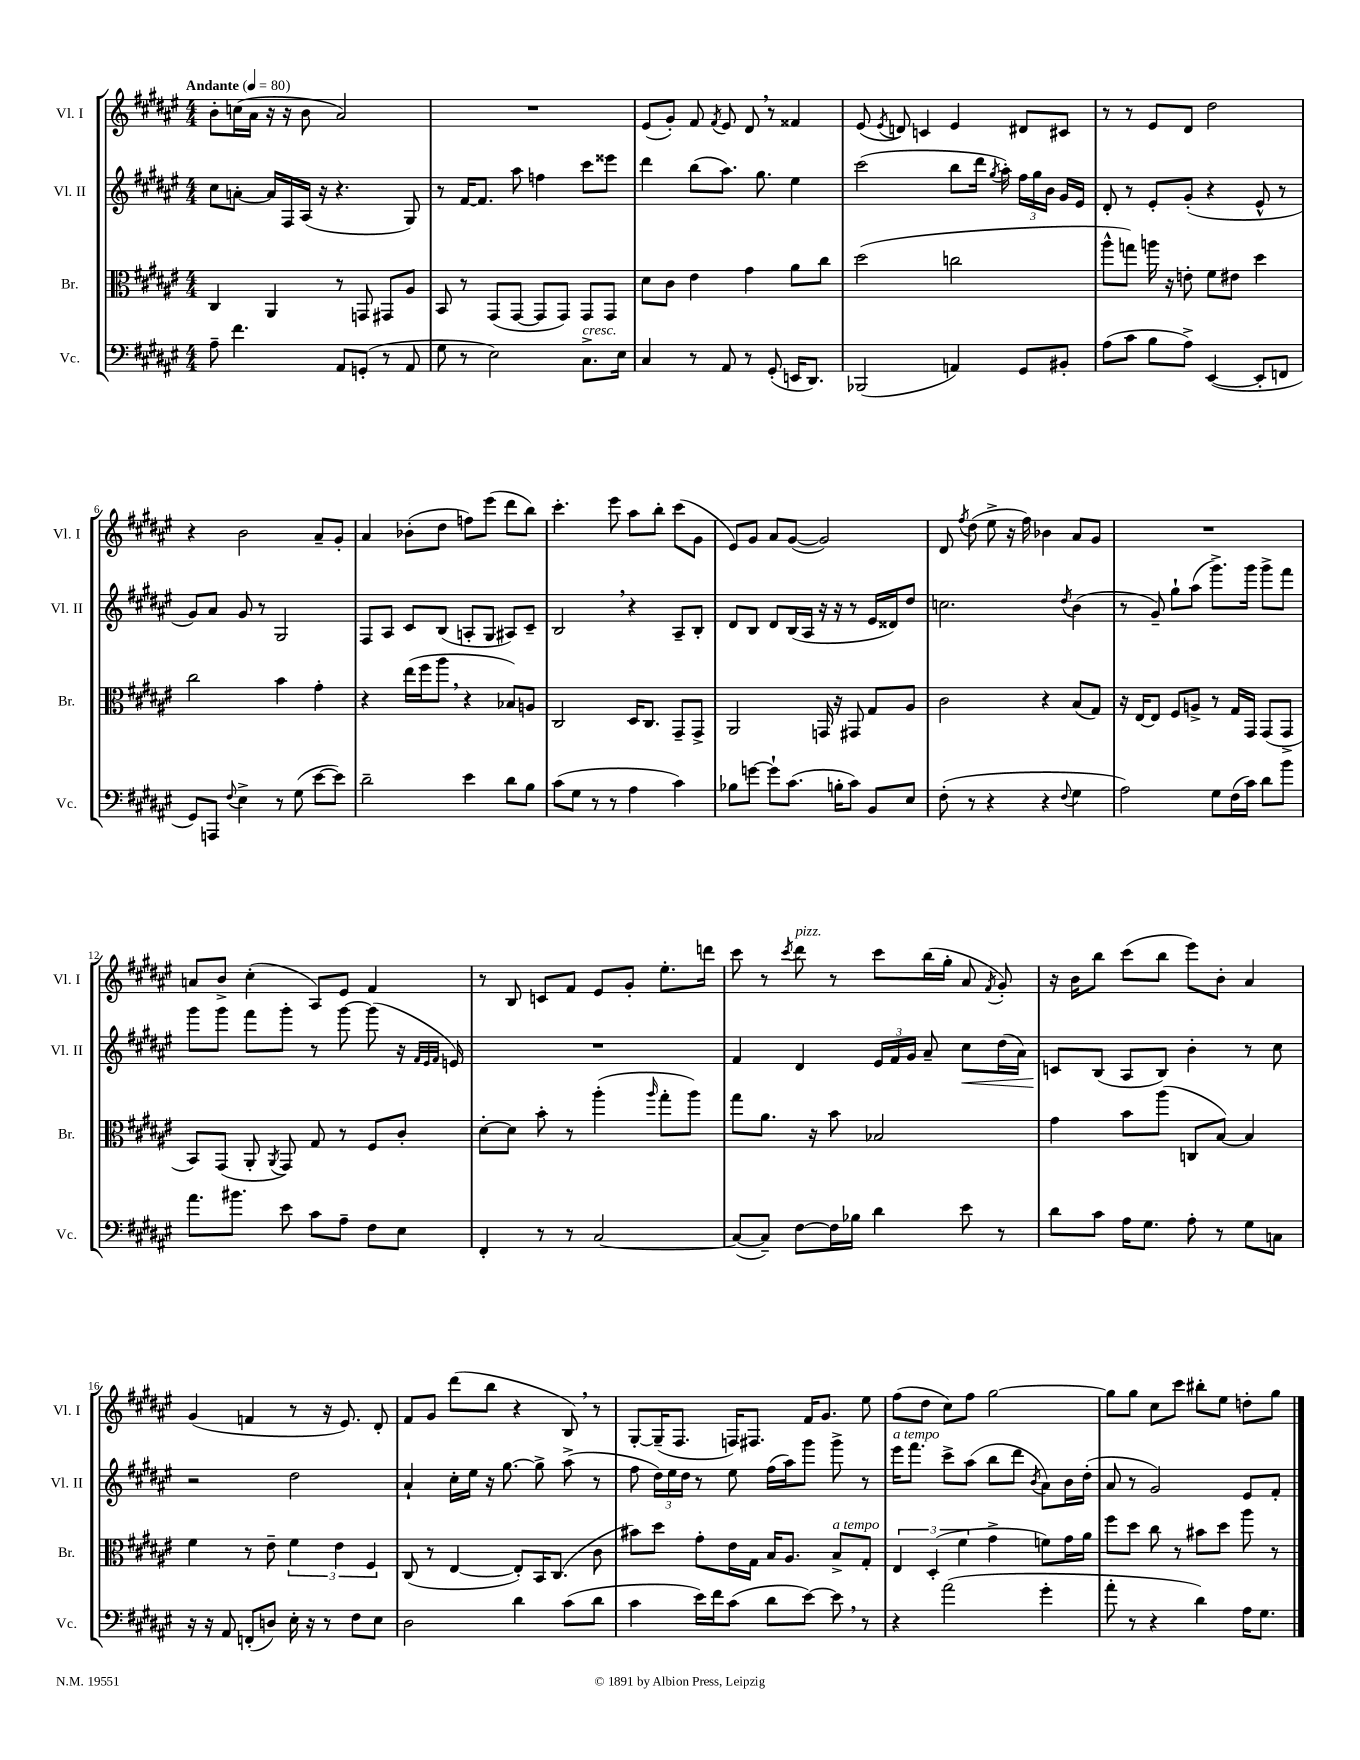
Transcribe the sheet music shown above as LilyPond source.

<<
\new StaffGroup <<
\new Staff = "s0" \with { instrumentName = "Vl. I" shortInstrumentName = "Vl. I" } {
    \clef treble \key fis \major \numericTimeSignature \time 4/4 \tempo "Andante" 4 = 80
    \autoBeamOff b'8[-. c''16( ais'16] r16 r16 b'8 ais'2) |
    R1 |
    eis'8[( gis'8]-.) fis'8 \acciaccatura { fis'8 } eis'8 dis'8 \breathe r8 fisis'4 |
    eis'8( \acciaccatura { eis'8 } d'8) c'4 eis'4 dis'8[ cis'8] |
    r8 r8 eis'8[ dis'8] dis''2 |
    r4 b'2 ais'8[-- gis'8]-. |
    ais'4 bes'8[-.( dis''8] f''8[) eis'''8]( dis'''8[ b''8]) |
    cis'''4.-. eis'''8 ais''8[ b''8]-. cis'''8[( gis'8] |
    eis'8[) gis'8] ais'8[ gis'8]~( gis'2) |
    dis'8 \acciaccatura { fis''8 } dis''8( eis''8-> r16 fis''16) bes'4 ais'8[ gis'8] |
    R1 |
    a'8[ b'8]-> cis''4-.( ais8[) eis'8] fis'4 |
    r8 b8 c'8[ fis'8] eis'8[ gis'8]-. eis''8.[-. d'''16] |
    cis'''8 r8 \acciaccatura { cis'''8 } dis'''8^\markup { \italic "pizz." } r8 cis'''8[ b''16( gis''16]-. ais'8 \acciaccatura { fis'8 } gis'8-.) |
    r16 b'16[ b''8] cis'''8[( b''8] eis'''8[) b'8]-. ais'4 |
    gis'4( f'4 r8 r16 eis'8.) dis'8-. |
    fis'8[ gis'8] dis'''8[( b''8] r4 b8) \breathe r8 |
    gis8[~-. gis16--( fis8.] f16[) fis8.] fis'16[ gis'8.] eis''8 |
    fis''8[( dis''8] cis''8[) fis''8] gis''2~ |
    gis''8[ gis''8] cis''8[ cis'''8] bis''8[-. eis''8] d''8[-. gis''8] \bar "|." |
}
\new Staff = "s1" \with { instrumentName = "Vl. II" shortInstrumentName = "Vl. II" } {
    \clef treble \key fis \major \numericTimeSignature \time 4/4
    \autoBeamOff cis''8[ a'8]~-. a'16[ fis16 ais16]( r16 r4. gis8) |
    r8 fis'16[~ fis'8.] ais''8 f''4 cis'''8[ eisis'''8] |
    dis'''4 b''8[( ais''8.]) gis''8. eis''4 |
    cis'''2( b''8[ dis'''16] \acciaccatura { gis''8 } ais''16-.) \tuplet 3/2 { fis''16[ gis''16 b'16] } gis'16[ eis'16] |
    dis'8-. r8 eis'8[-. gis'8]-.( r4 eis'8-^ r8 |
    gis'8[) ais'8] gis'8 r8 gis2 |
    fis8[ ais8] cis'8[ b8]( a8[-. gis8] ais8[) cis'8]-- |
    b2 \breathe r4 ais8[-- b8]-. |
    dis'8[ b8] dis'8[ b16( ais16] r16 r16 r8 eis'16[ disis'16) dis''8] |
    c''2. \acciaccatura { dis''8 } b'4( |
    r8 gis'8--) gis''8[-! ais''8]( gis'''8.[->) gis'''16] gis'''8[-> fis'''8] |
    gis'''8[ gis'''8] fis'''8[ gis'''8]-. r8 gis'''8~ gis'''8( r16 \grace { fis'32[ eis'32 fis'32] } e'16) |
    R1 |
    fis'4 dis'4 \tuplet 3/2 { eis'16[ fis'16 gis'16] } ais'8-- cis''8[\< dis''16( ais'16]) |
    c'8[\! b8]( ais8[ b8]) b'4-. r8 cis''8 |
    r2 dis''2 |
    ais'4-! cis''16[-. eis''16] r16 gis''8.~ gis''8-> ais''8->( r8 |
    fis''8 \tuplet 3/2 { dis''16[) eis''16 dis''16] } r8 eis''8 fis''16[( ais''16) gis'''8] gis'''8-> r8 |
    eis'''16[^\markup { \italic "a tempo" } fis'''8.] cis'''8[-> ais''8]( b''8[ dis'''8] \acciaccatura { b'8 } ais'8[) b'16 dis''16]-.( |
    ais'8 r8 gis'2) eis'8[ fis'8]-. \bar "|." |
}
\new Staff = "s2" \with { instrumentName = "Br." shortInstrumentName = "Br." } {
    \clef alto \key fis \major \numericTimeSignature \time 4/4
    \autoBeamOff cis4 ais,4 r8 g,8 gis,8[ ais8] |
    b,8 r8 gis,8[( gis,8]~ gis,8[ gis,8]) gis,8[ gis,8] |
    dis'8[ cis'8] eis'4 gis'4 ais'8[ cis''8] |
    dis''2( c''2 |
    ais''8[-^ g''8]) a''16 r16 e'8-. fis'8[ eis'8] dis''4 |
    cis''2 b'4 gis'4-. |
    r4 eis''16[( fis''16 ais''8] \breathe r4 bes8[) a8] |
    cis2 dis16[ cis8.] gis,8[-- gis,8]-> |
    ais,2 g,16 r16 gis,8 gis8[ ais8] |
    cis'2 r4 b8[( gis8]) |
    r16 eis16[~ eis8] fis8[ a8]-> r8 gis16[ gis,16] gis,8[( gis,8]-> |
    b,8[) gis,8]( ais,8-. \acciaccatura { ais,8 } gis,8) gis8 r8 fis8[ cis'8]-. |
    dis'8[~-. dis'8] b'8-. r8 ais''4-.( \grace { ais''16 } gis''8[-. ais''8]) |
    gis''8[ ais'8.] r16 b'8 bes2 |
    gis'4 b'8[ ais''8]( c8[ b8]~) b4 |
    fis'4 r8 eis'8-- \tuplet 3/2 { fis'4 eis'4 fis4 } |
    cis8( r8 eis4~ eis8[-.) b,16 cis8.]( cis'8 |
    bis'8[) dis''8] gis'8[-. eis'16 gis16] b16[ ais8.] b8[->^\markup { \italic "a tempo" } gis8]-. |
    \tuplet 3/2 { eis4 dis4-.( fis'4 } gis'4-> f'8[) gis'16 ais'16] |
    fis''8[ dis''8] cis''8 r8 bis'8[ dis''8] ais''8 r8 \bar "|." |
}
\new Staff = "s3" \with { instrumentName = "Vc." shortInstrumentName = "Vc." } {
    \clef bass \key fis \major \numericTimeSignature \time 4/4
    \autoBeamOff ais8-- fis'4. ais,8[ g,8]-.( r8 ais,8 |
    gis8 r8 eis2) cis8.[->^\markup { \italic "cresc." } eis16] |
    cis4 r8 ais,8 r8 gis,8-.( e,16[ dis,8.]) |
    bes,,2( a,4) gis,8[ bis,8]-. |
    ais8[( cis'8] b8[ ais8]->) eis,4~( eis,8[-. f,8] |
    gis,8[) a,,8] \appoggiatura { fis8 } eis4-> r8 gis8( eis'8[~ eis'8]) |
    dis'2-- eis'4 dis'8[ b8] |
    cis'8[( gis8] r8 r8 ais4 cis'4) |
    bes8[ g'8]~ g'8[-! cis'8.]( b16[-. cis'8]) b,8[ eis8] |
    fis8-.( r8 r4 r4 \appoggiatura { fis8 } gis4 |
    ais2) gis8[ fis16( cis'16]) dis'8[ b'8] |
    ais'8.[ bis'8.] eis'8 cis'8[ ais8]-- fis8[ eis8] |
    fis,4-. r8 r8 cis2~ |
    cis8[~( cis8]--) fis8[~ fis16 bes16] dis'4 eis'8 r8 |
    dis'8[ cis'8] ais16[ gis8.] ais8-. r8 gis8[ c8] |
    r16 r16 ais,8 f,8[-.( d8]) eis16-. r16 r8 fis8[ eis8] |
    dis2 dis'4 cis'8[( dis'8] |
    cis'4 eis'16[) fis'16 cis'8]( dis'8[ eis'8]~) eis'8 \breathe r8 |
    r4 ais'2( gis'4-. |
    ais'8-. r8 r4 dis'4) ais16[ gis8.] \bar "|." |
}
>>
>>
